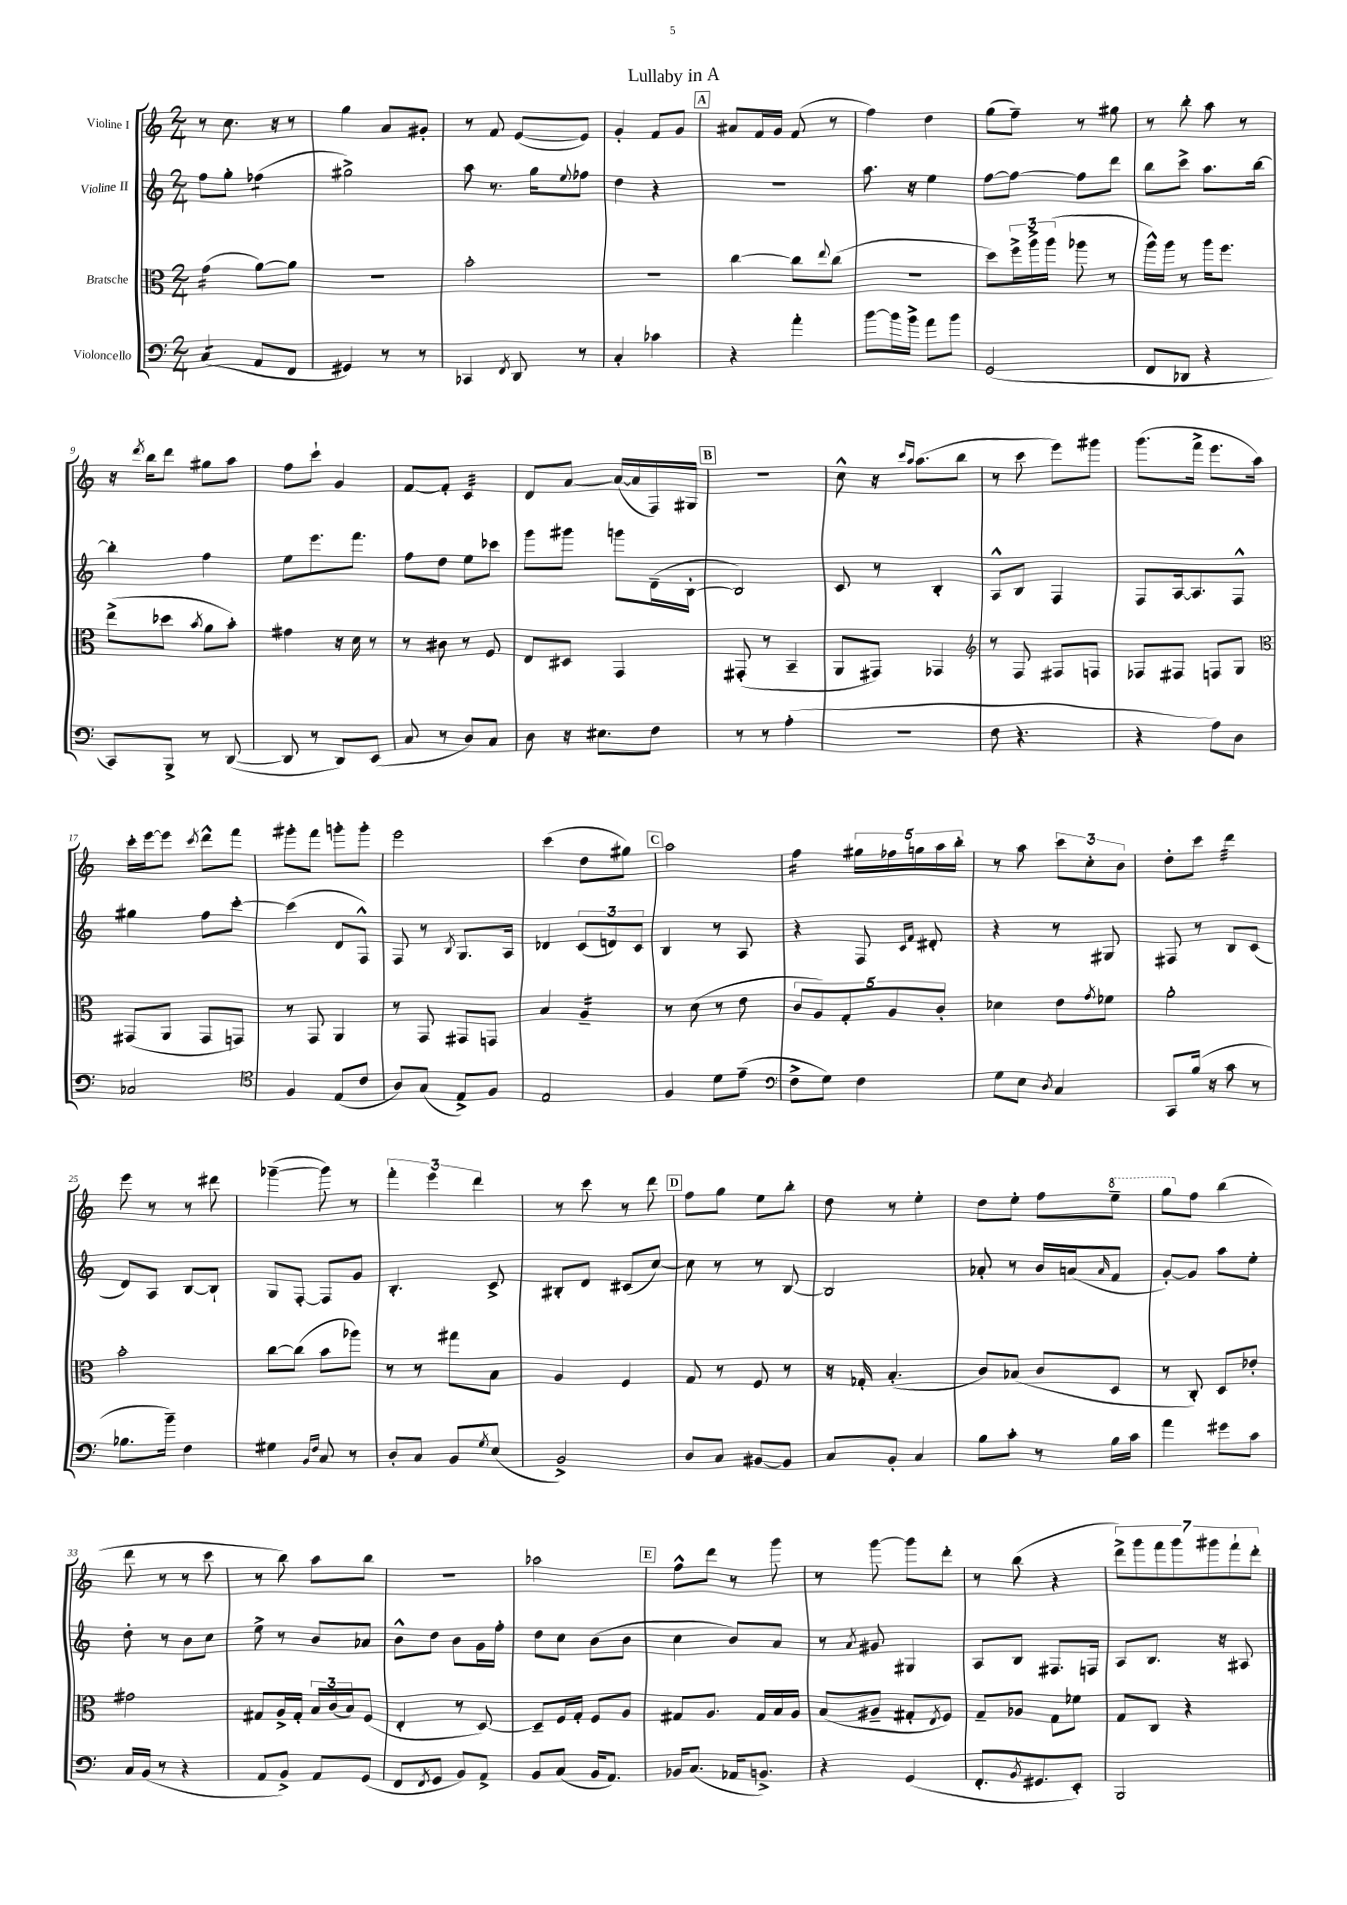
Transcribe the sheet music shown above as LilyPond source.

\header { title = "Lullaby in A" }
<<
\new StaffGroup <<
\new Staff = "s0" \with { instrumentName = "Violine I" } {
    \clef treble \key c \major \numericTimeSignature \time 2/4
    r8 c''8. r16 r8 |
    g''4 a'8 gis'8-. |
    r8 f'8 e'8~( e'8) |
    g'4-. f'8 g'8 |
    \mark \markup { \box "A" } ais'8 f'16 g'16 f'8( r8 |
    f''4) d''4 |
    g''8( f''8--) r8 gis''8 |
    r8 b''8-. a''8 r8 |
    r16 \acciaccatura { d'''8 } b''16 d'''8 gis''8 a''8 |
    f''8 c'''8-! g'4 |
    f'8~ f'8-. c'4:32 |
    d'8 a'8~ a'16~( a'16 f16) gis16 |
    \mark \markup { \box "B" } R2 |
    c''8-^ r16 \grace { c'''16 a''16 } a''8.( b''8 |
    r8 c'''8 e'''8) gis'''8 |
    g'''8.( f'''16-> e'''8. a''16) |
    c'''16-. e'''16~ e'''8 \acciaccatura { c'''8 } d'''8-^ f'''8 |
    gis'''8-. f'''8 g'''8-. g'''8-. |
    e'''2 |
    c'''4( d''8 gis''8) |
    \mark \markup { \box "C" } a''2 |
    f''4:16 \tuplet 5/4 { gis''16 fes''16 g''16 a''16 b''16-. } |
    r8 a''8 \tuplet 3/2 { c'''8 c''8-. b'8 } |
    d''8-. c'''8 d'''4:32 |
    e'''8 r8 r8 dis'''8 |
    ges'''4~--( ges'''8) r8 |
    \tuplet 3/2 { f'''4-. e'''4 d'''4 } |
    r8 c'''8 r8 d'''8 |
    \mark \markup { \box "D" } f''8 g''8 e''8 b''8-. |
    d''8 r8 e''4-. |
    d''8 e''8-. f''8 \ottava #1 e'''8-- |
    g'''8 \ottava #0 f''8 b''4( |
    d'''8 r8 r8 c'''8 |
    r8 b''8) a''8 b''8 |
    R2 |
    aes''2 |
    \mark \markup { \box "E" } f''8-^ d'''8 r8 g'''8 |
    r8 g'''8~ g'''8 d'''8-. |
    r8 b''8( r4 |
    \tuplet 7/4 { d'''8->) g'''8 f'''8 g'''8 gis'''8 f'''8-! d'''8-. } \bar "|." |
}
\new Staff = "s1" \with { instrumentName = "Violine II" } {
    \clef treble \key c \major \numericTimeSignature \time 2/4
    f''8 g''8-. fes''4:8( |
    gis''2->) |
    a''8 r8. g''16 \appoggiatura { e''8 } fes''8 |
    d''4 r4 |
    \mark \markup { \box "A" } r2 |
    a''8. r16 e''4 |
    f''8~ f''8~ f''8 d'''8 |
    b''8 c'''8-> a''8. b''16~ |
    b''4-. f''4 |
    e''8 e'''8. f'''8. |
    f''8 d''8 e''8 ces'''8 |
    g'''8 gis'''8 g'''8 d'16--( b16~-. |
    \mark \markup { \box "B" } b2) |
    c'8 r8 b4-. |
    a8-^ b8 f4 |
    f8 a16~ a8. f8-^ |
    gis''4 f''8 c'''8~-. |
    c'''4( d'8 f8-^) |
    f8 r8 \acciaccatura { b8 } g8. a16 |
    des'4 \tuplet 3/2 { c'8( d'8) c'8 } |
    \mark \markup { \box "C" } b4 r8 a8 |
    r4 f8 \grace { c'16 f'16 } dis'8-. |
    r4 r8 gis8 |
    fis8 r8 b8 c'8( |
    d'8) a8 b8~ b8-! |
    g8 f8~-. f8 g'8 |
    b4.-. c'8-> |
    bis8-. d'8 cis'8( c''8~) |
    \mark \markup { \box "D" } c''8 r8 r8 b8~ |
    b2 |
    aes'8-. r8 b'16 a'16( \grace { a'16 } f'8 |
    g'8~-.) g'8 a''8 e''8-. |
    d''8-. r8 b'8 c''8 |
    e''8-> r8 b'8 aes'8 |
    b'8-^ d''8 b'8 g'16 f''16-. |
    d''8 c''8 b'8( b'8 |
    \mark \markup { \box "E" } c''4 b'8) a'8 |
    r8 \acciaccatura { a'8 } gis'8 gis4 |
    a8 b8 fis8. f16 |
    a8 b8. r16 ais8 \bar "|." |
}
\new Staff = "s2" \with { instrumentName = "Bratsche" } {
    \clef alto \key c \major \numericTimeSignature \time 2/4
    g'4:16( a'8~) a'8 |
    R2 |
    b'2-. |
    R2 |
    \mark \markup { \box "A" } c''4~ c''8 \appoggiatura { e''8 } c''8( |
    r2 |
    d''8) \tuplet 3/2 { f''16-> a''16-> a''16( } aes''8 r8 |
    a''16-^) a''16 r8 a''16 f''8. |
    e''8->( des''8 \acciaccatura { b'8 } a'8 b'8-.) |
    gis'4 r16 d'16 r8 |
    r8 cis'8 r8 f8 |
    e8 dis8 g,4 |
    \mark \markup { \box "B" } gis,8-.( r8 b,4-- |
    a,8 gis,8) ges,4 |
    \clef treble r8 f8 fis8 f8 |
    fes8 fis8 f8 g8 |
    \clef alto gis,8( a,8 gis,8 g,8) |
    r8 g,8 a,4 |
    r8 g,8 gis,8 g,8 |
    b4 a4:16-- |
    \mark \markup { \box "C" } r8 d'8( r8 e'8 |
    \tuplet 5/4 { c'8 a8) g8-. a8 c'8-. } |
    des'4 e'8 \acciaccatura { g'8 } fes'8 |
    a'2-. |
    b'2-. |
    c''8~ c''8( b'8 aes''8) |
    r8 r8 gis''8 b8 |
    a4 f4 |
    \mark \markup { \box "D" } g8 r8 f8 r8 |
    r16 ges16-. b4.-.( |
    c'8) bes8( c'8 d8 |
    r8 c8-.) d8 ees'8-. |
    gis'2 |
    gis8 a16-> gis16-. \tuplet 3/2 { b16 c'16( b16) } f8( |
    e4-. r8 d8~) |
    d8-- f16 g16-. f8 a8 |
    \mark \markup { \box "E" } gis8 a8. gis16 b16 a16 |
    b8( ais8-- gis8-. \acciaccatura { e8 } f8) |
    g8-- aes8 g8 fes'8 |
    g8 c8 r4 \bar "|." |
}
\new Staff = "s3" \with { instrumentName = "Violoncello" } {
    \clef bass \key c \major \numericTimeSignature \time 2/4
    c4:8( a,8 f,8 |
    gis,4) r8 r8 |
    ces,4 \acciaccatura { f,8 } d,8 r8 |
    c4-. ces'4 |
    \mark \markup { \box "A" } r4 a'4-. |
    b'8~ b'16 b'16-> a'8 b'8 |
    g,2( |
    f,8 des,8 r4 |
    c,8) b,,8-> r8 d,8~( |
    d,8 r8 d,8) e,8( |
    c8 r8 d8) c8 |
    d8 r16 eis8. f8 |
    \mark \markup { \box "B" } r8 r8 a4-.( |
    R2 |
    f8 r4. |
    r4 a8) d8 |
    ces2 |
    \clef tenor f4 e8( c'8 |
    a8) g8( e8->) f8 |
    e2 |
    \mark \markup { \box "C" } f4 d'8 e'8--( |
    \clef bass f8-> g8) f4 |
    g8 e8 \acciaccatura { d8 } c4 |
    c,8 b16( r16 c'8 r8 |
    bes8. b'16--) f4 |
    gis4 \grace { b,16 f16 } c8 r8 |
    d8-. c8 b,8 \acciaccatura { g8 } e8( |
    b,2->) |
    \mark \markup { \box "D" } d8 c8 bis,8~ bis,8 |
    c8 b,8-. c4 |
    b8 c'8-. r8 b16 c'16 |
    a'4 gis'8 c'8 |
    c16 b,16( r8 r4 |
    a,8 b,8->) a,8 g,8( |
    f,8 \acciaccatura { f,8 } g,8 b,8) a,8-> |
    b,8 c8( b,16 a,8.) |
    \mark \markup { \box "E" } bes,16 c8.( aes,16 b,8.->) |
    r4 g,4( |
    f,8.-. \acciaccatura { b,8 } gis,8. e,8-.) |
    b,,2 \bar "|." |
}
>>
>>
